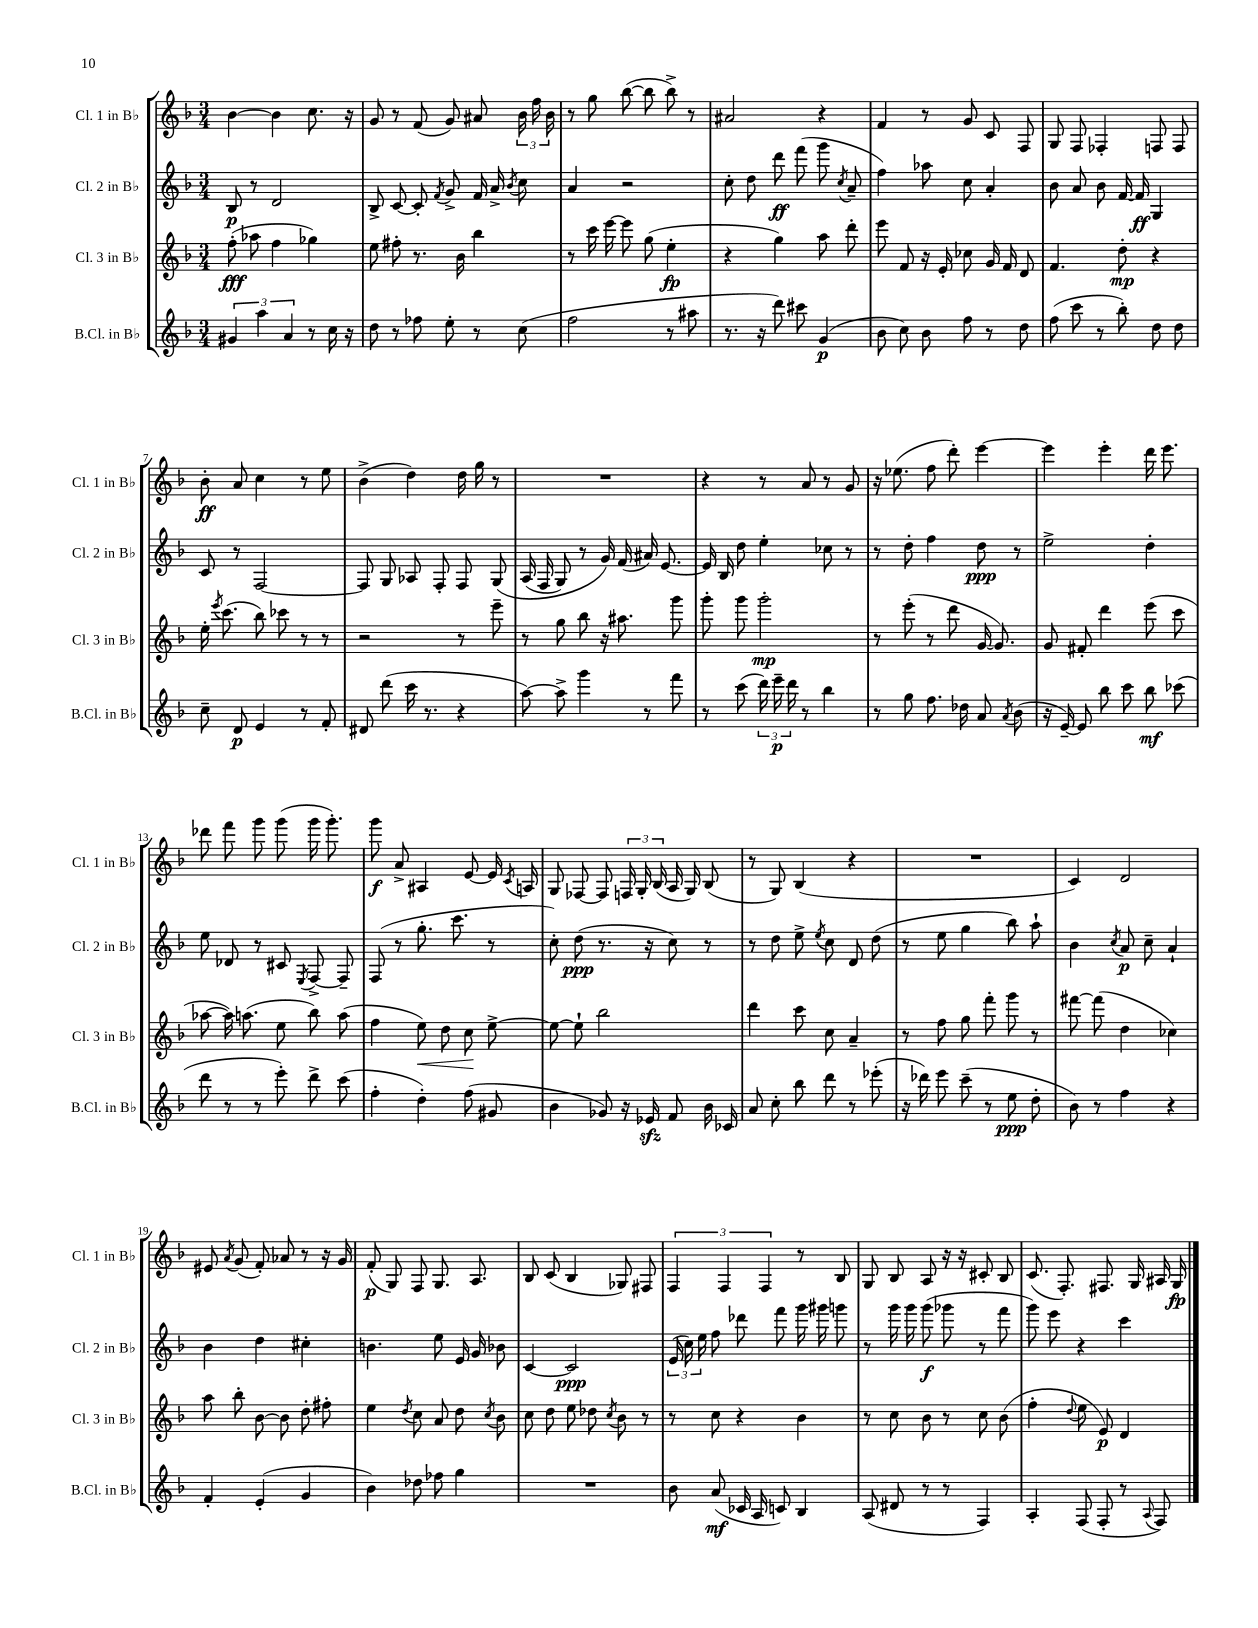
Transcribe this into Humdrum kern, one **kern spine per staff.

**kern	**kern	**kern	**kern
*staff4	*staff3	*staff2	*staff1
*clefG2	*clefG2	*clefG2	*clefG2
*k[b-]	*k[b-]	*k[b-]	*k[b-]
*M3/4	*M3/4	*M3/4	*M3/4
6g#	(8ff'	8B-	[4b-
.	8aa-	8r	.
6aa	.	.	.
.	4ff	2d	4b-]
6a	.	.	.
8r	4gg-)	.	8.cc
16cc	.	.	.
16r	.	.	16r
=	=	=	=
8dd	8ee	8B-^	8g
8r	8ff#'	[8c	8r
8ff-	8.r	8c']	(8f
.	.	8qf	.
8ee'	.	8g^	8g)
.	16b-	.	.
8r	4bb-	16f	8a#
.	.	16a^	.
.	.	8qb-	.
(8cc	.	8cc	24b-
.	.	.	24ff
.	.	.	24b-
=	=	=	=
2ff	8r	4a	8r
.	16ccc	.	8gg
.	[16eee	.	.
.	8eee]	2r	([8bb-
.	(8gg	.	8bb-]
8r	4ee'	.	8bb-^)
8aa#	.	.	8r
=	=	=	=
8.r	4r	8cc'	2a#
.	.	8dd	.
16r	.	.	.
8ddd)	4gg)	8ddd	.
8ccc#	.	(8fff	.
(4g	8aa	8ggg	4r
.	.	8qcc	.
.	8ddd'	8a~	.
=	=	=	=
8b-	8eee	4ff)	4f
8cc)	8f	.	.
8b-	16r	8aa-	8r
.	16e'	.	.
8ff	8cc-	8cc	8g
8r	16g	4a'	8c
.	16f	.	.
8dd	8d	.	8F
=	=	=	=
(8ff	4.f	8b-	8G
8ccc	.	8a	8F
8r	.	8b-	4F-'
8bb-')	8dd'	[16f	.
.	.	16f]	.
8dd	4r	4G	8F
8dd	.	.	8F
=	=	=	=
8cc~	16ee'	8c	8b-'
.	8qeee	.	.
.	(8.ccc	.	.
8d	.	8r	8a
4e	8bb-)	[2F	4cc
.	8ccc-	.	.
8r	8r	.	8r
8f'	8r	.	8ee
=	=	=	=
8d#	2r	8F]	(4b-^
(8ddd	.	8G	.
16ccc	.	8A-	4dd)
8.r	.	.	.
.	.	8F'	.
4r	8r	8F	16dd
.	.	.	16gg
.	8eee~	&(8G	8r
=	=	=	=
[8aa)	8r	(16A	2.r
.	.	16F	.
8aa^]	8gg	8G)	.
4ggg	8bb-	8r	.
.	16r	16g&)	.
.	8.aa#	(16f	.
8r	.	16a#)	.
.	.	[8.e	.
8fff	8ggg	.	.
=	=	=	=
8r	8ggg'	16e]	4r
.	.	16B-	.
(8ccc	8ggg	8dd	.
24ddd)	2ggg'	4ee'	8r
24eee~	.	.	.
24ddd	.	.	.
8r	.	.	8a
4bb-	.	8cc-	8r
.	.	8r	8g
=	=	=	=
8r	8r	8r	16r
.	.	.	(8.ee-
8gg	(8eee'	8dd'	.
8.ff	8r	4ff	8ff
.	8ddd	.	8ddd')
16dd-	.	.	.
8a	[16g	8dd	[4eee
.	8.g])	.	.
8qa	.	.	.
(8b-	.	8r	.
=	=	=	=
16r	8g	2ee^	4eee]
[16e~)	.	.	.
8e]	8f#'	.	.
8bb-	4ddd	.	4eee'
8ccc	.	.	.
8bb-	(8eee	4dd'	16ddd
.	.	.	8.eee
(8ccc-	8ccc	.	.
=	=	=	=
8ddd	[8aa-	8ee	8ddd-
8r	16aa-])	8d-	8fff
.	(8.aa	.	.
8r	.	8r	8ggg
8eee')	8ee	8c#	(8ggg
.	.	8qE	.
8ddd^	8bb-)	[8F^	16ggg
.	.	.	8.ggg')
(8ccc	(8aa	8F~]	.
=	=	=	=
4ff'	4ff	(8F	8ggg
.	.	8r	8a^
4dd')	8ee)	8.gg'	4A#
.	8dd	.	.
.	.	8.ccc	.
(8ff	8cc	.	[8e
8g#	[8ee^	8r	16e]
.	.	.	8qc
.	.	.	16A
=	=	=	=
4b-	8ee_	8cc')	8G
.	8ee`]	(8dd	[8F-
8g-)	2bb-	8.r	8F-]
16r	.	.	24F
.	.	.	24G'
16e-	.	16r	.
.	.	.	(24B-
8f	.	8cc)	16A
.	.	.	16G)
16b-	.	8r	(8B-
16c-	.	.	.
=	=	=	=
8a	4ddd	8r	8r
8cc'	.	8dd	8G)
8bb-	8ccc	8ee^	(4B-
.	.	8qee	.
8ddd	8cc	8cc	.
8r	4a~	8d	4r
(8eee-'	.	(8dd	.
=	=	=	=
16r	8r	8r	2.r
16ddd-)	.	.	.
8eee	8ff	8ee	.
(8ccc~	8gg	4gg	.
8r	8fff'	.	.
8ee	8ggg	8bb-)	.
8dd'	8r	8aa`	.
=	=	=	=
8b-)	[8fff#	4b-	4c)
8r	(8fff#]	.	.
.	.	8qcc	.
4ff	4dd	8a	2d
.	.	8cc~	.
4r	4cc-)	4a`	.
=	=	=	=
4f'	8aa	4b-	8e#
.	.	.	8qa
.	8bb-'	.	(8g
(4e'	[8b-	4dd	8f')
.	8b-]	.	8a-
4g	8dd'	4cc#'	8r
.	8ff#'	.	16r
.	.	.	16g
=	=	=	=
4b-)	4ee	4.b	(8f'
.	.	.	8G)
.	8qdd	.	.
8dd-	8cc	.	8F
8ff-	8a	8ee	8.G
4gg	8dd	16e	.
.	.	16g	8.A
.	8qcc	.	.
.	8b-	8b-	.
=	=	=	=
2.r	8cc	[4c	8B-
.	8dd	.	(8c
.	8ee	2c]	4B-
.	8dd-	.	.
.	8qcc	.	.
.	8b-	.	8G-)
.	8r	.	8F#
=	=	=	=
8b-	8r	(24e	6F
.	.	24cc)	.
.	.	24ee	.
(8a	8cc	8ff	.
.	.	.	6F
16c-	4r	8ddd-	.
16A	.	.	.
.	.	.	6F
8c)	.	8fff	.
4B-	4b-	16ggg	8r
.	.	16ggg#	.
.	.	8ggg	8B-
=	=	=	=
(8A	8r	8r	8G
8d#	8cc	16ggg	8B-
.	.	16ggg	.
8r	8b-	(8ggg	8A
8r	8r	8ggg-	16r
.	.	.	16r
4F)	8cc	8r	8c#'
.	(8b-	8fff	8B-
=	=	=	=
4A'	4ff'	8ggg)	(8.c
.	.	8eee	.
.	.	.	8.F')
.	8qqdd	.	.
(8F	8ee	4r	.
8F'	8e)	.	8.F#
8r	4d	4ccc	.
.	.	.	16G
8qqA	.	.	.
8F)	.	.	16A#
.	.	.	16G
==	==	==	==
*-	*-	*-	*-
